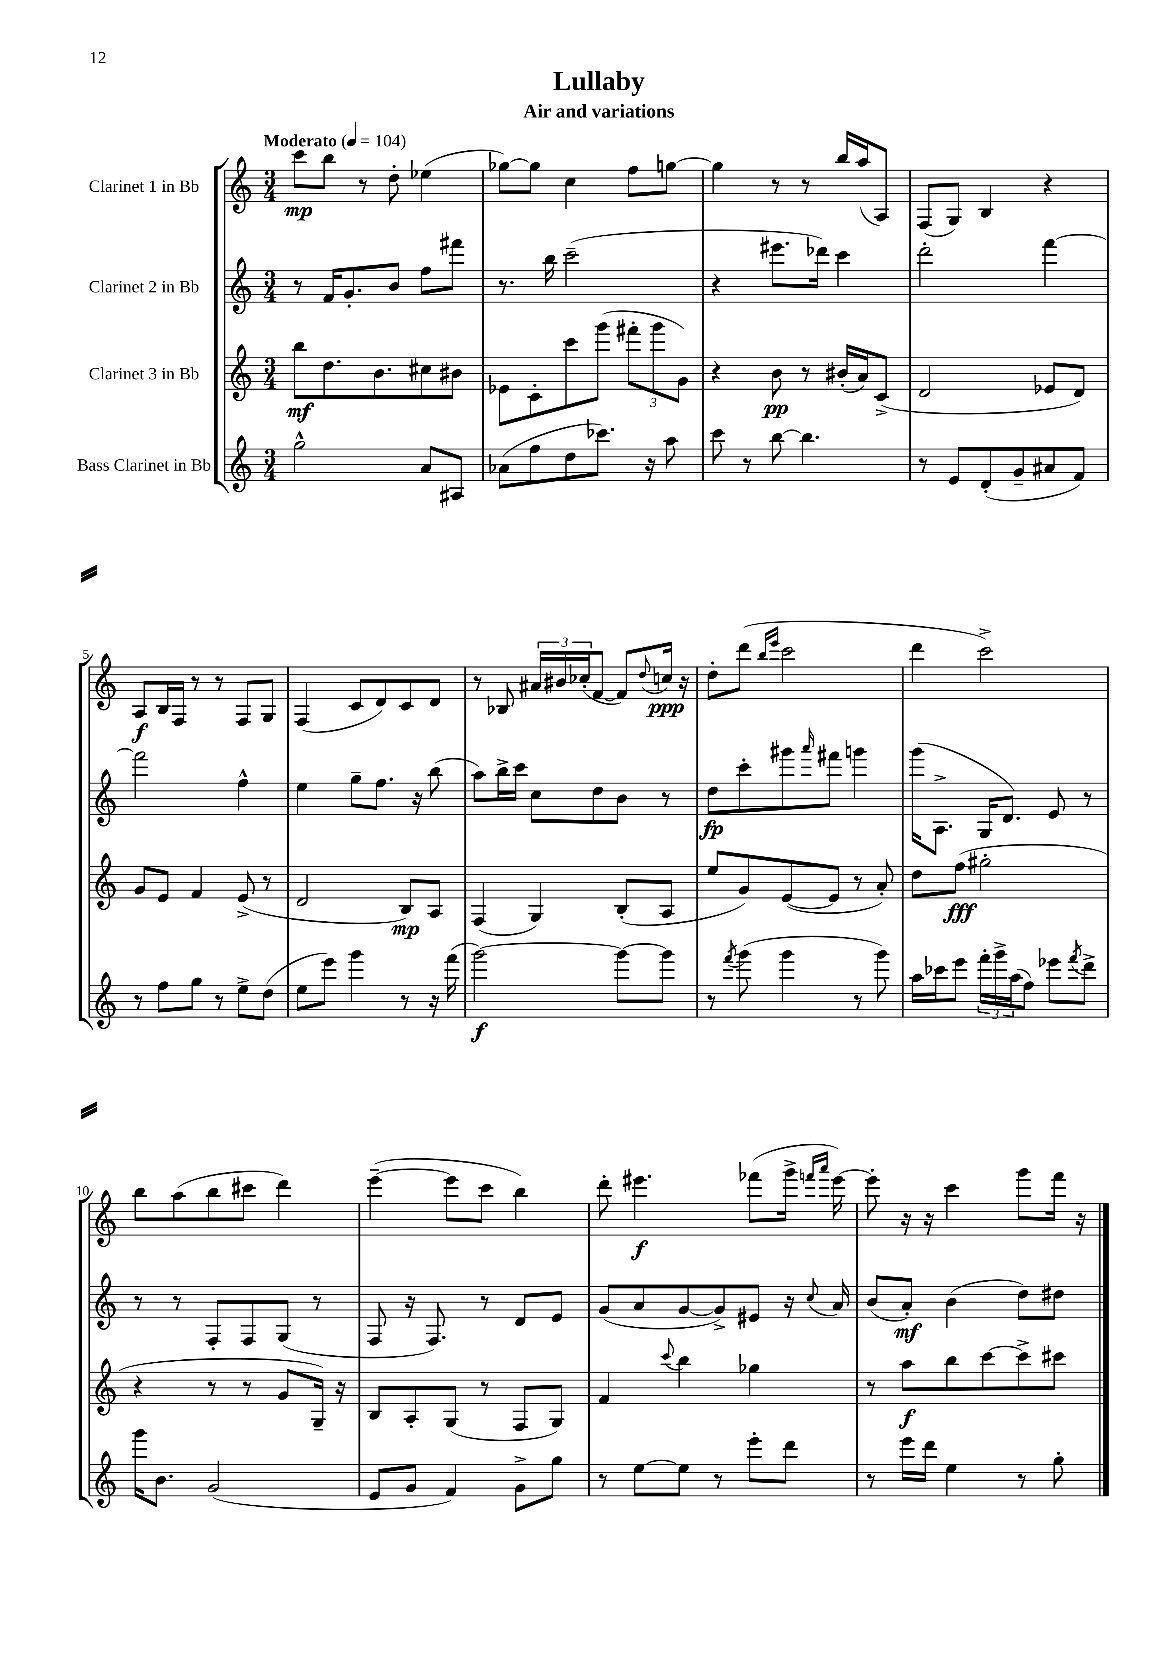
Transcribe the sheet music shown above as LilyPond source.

\header { title = "Lullaby" subtitle = "Air and variations" }
<<
\new StaffGroup <<
\new Staff = "s0" \with { instrumentName = "Clarinet 1 in Bb" } {
    \clef treble \key c \major \numericTimeSignature \time 3/4 \tempo "Moderato" 4 = 104
    c'''8\mp b''8 r8 d''8-. ees''4( |
    ges''8~) ges''8 c''4 f''8 g''8~ |
    g''4 r8 r8 b''16 a''16( a8) |
    f8( g8) b4 r4 |
    a8\f b16 f16 r8 r8 f8 g8 |
    f4( c'8 d'8) c'8 d'8 |
    r8 bes8 \tuplet 3/2 { ais'16 bis'16 ces''16-.( } f'8~ f'8) \appoggiatura { d''8 } c''16\ppp r16 |
    d''8-. d'''8( \grace { b''16 e'''16 } c'''2 |
    d'''4 c'''2->) |
    b''8 a''8( b''8 cis'''8 d'''4) |
    e'''4~--( e'''8 c'''8 b''4) |
    d'''8-. eis'''4.\f fes'''8( g'''16-> \grace { f'''16 a'''16 } eis'''16~) |
    eis'''8-. r16 r16 c'''4 g'''8 f'''16 r16 \bar "|." |
}
\new Staff = "s1" \with { instrumentName = "Clarinet 2 in Bb" } {
    \clef treble \key c \major \numericTimeSignature \time 3/4
    r8 f'16 g'8.-. b'8 f''8 fis'''8 |
    r8. b''16 c'''2--( |
    r4 eis'''8. des'''16) c'''4 |
    d'''2-. f'''4~ |
    f'''2 f''4-^ |
    e''4 g''8-- f''8. r16 b''8( |
    a''8) b''16-> c'''16 c''8 d''8 b'8 r8 |
    d''8\fp c'''8-. gis'''8 \grace { a'''16 } fis'''8 g'''4 |
    g'''16( a8.-> g16 d'8.) e'8 r8 |
    r8 r8 f8-. f8 g8( r8 |
    f8 r16 f8.) r8 d'8 e'8 |
    g'8( a'8 g'8~ g'8->) eis'8 r16 \appoggiatura { c''8 } a'16 |
    b'8( a'8-.\mf) b'4( d''8) dis''8 \bar "|." |
}
\new Staff = "s2" \with { instrumentName = "Clarinet 3 in Bb" } {
    \clef treble \key c \major \numericTimeSignature \time 3/4
    b''8\mf d''8. b'8. cis''8 bis'8 |
    ees'8 c'8-. c'''8 g'''8( \tuplet 3/2 { fis'''8-. g'''8 g'8) } |
    r4 b'8\pp r8 bis'16-.( a'16) c'8->( |
    d'2 ees'8 d'8) |
    g'8 e'8 f'4 e'8->( r8 |
    d'2 b8\mp) a8 |
    f4( g4) b8-.( a8 |
    e''8 g'8) e'8~( e'8 r8 a'8-.) |
    d''8 f''8\fff( gis''2-. |
    r4 r8 r8 g'8 g16--) r16 |
    b8 a8-. g8( r8 f8 g8) |
    f'4 \appoggiatura { c'''8 } b''4 ges''4 |
    r8 a''8\f b''8 c'''8~ c'''8-> cis'''8 \bar "|." |
}
\new Staff = "s3" \with { instrumentName = "Bass Clarinet in Bb" } {
    \clef treble \key c \major \numericTimeSignature \time 3/4
    g''2-^ a'8 ais8 |
    aes'8( f''8 d''8 ces'''8.) r16 a''8 |
    c'''8 r8 b''8~ b''4. |
    r8 e'8 d'8-.( g'8-- ais'8 f'8) |
    r8 f''8 g''8 r8 e''8-> d''8( |
    e''8 e'''8) g'''4 r8 r16 f'''16( |
    g'''2~\f) g'''8~ g'''8 |
    r8 \acciaccatura { f'''8 } g'''8( g'''4 r8 g'''8) |
    a''16 ces'''16 e'''8 \tuplet 3/2 { f'''16-. g'''16-> a''16( } f''8) ees'''8 \acciaccatura { f'''8 } d'''8-> |
    g'''16 b'8. g'2( |
    e'8 g'8 f'4) g'8-> g''8 |
    r8 e''8~ e''8 r8 e'''8-. d'''8 |
    r8 e'''16 d'''16 e''4 r8 g''8-. \bar "|." |
}
>>
>>
